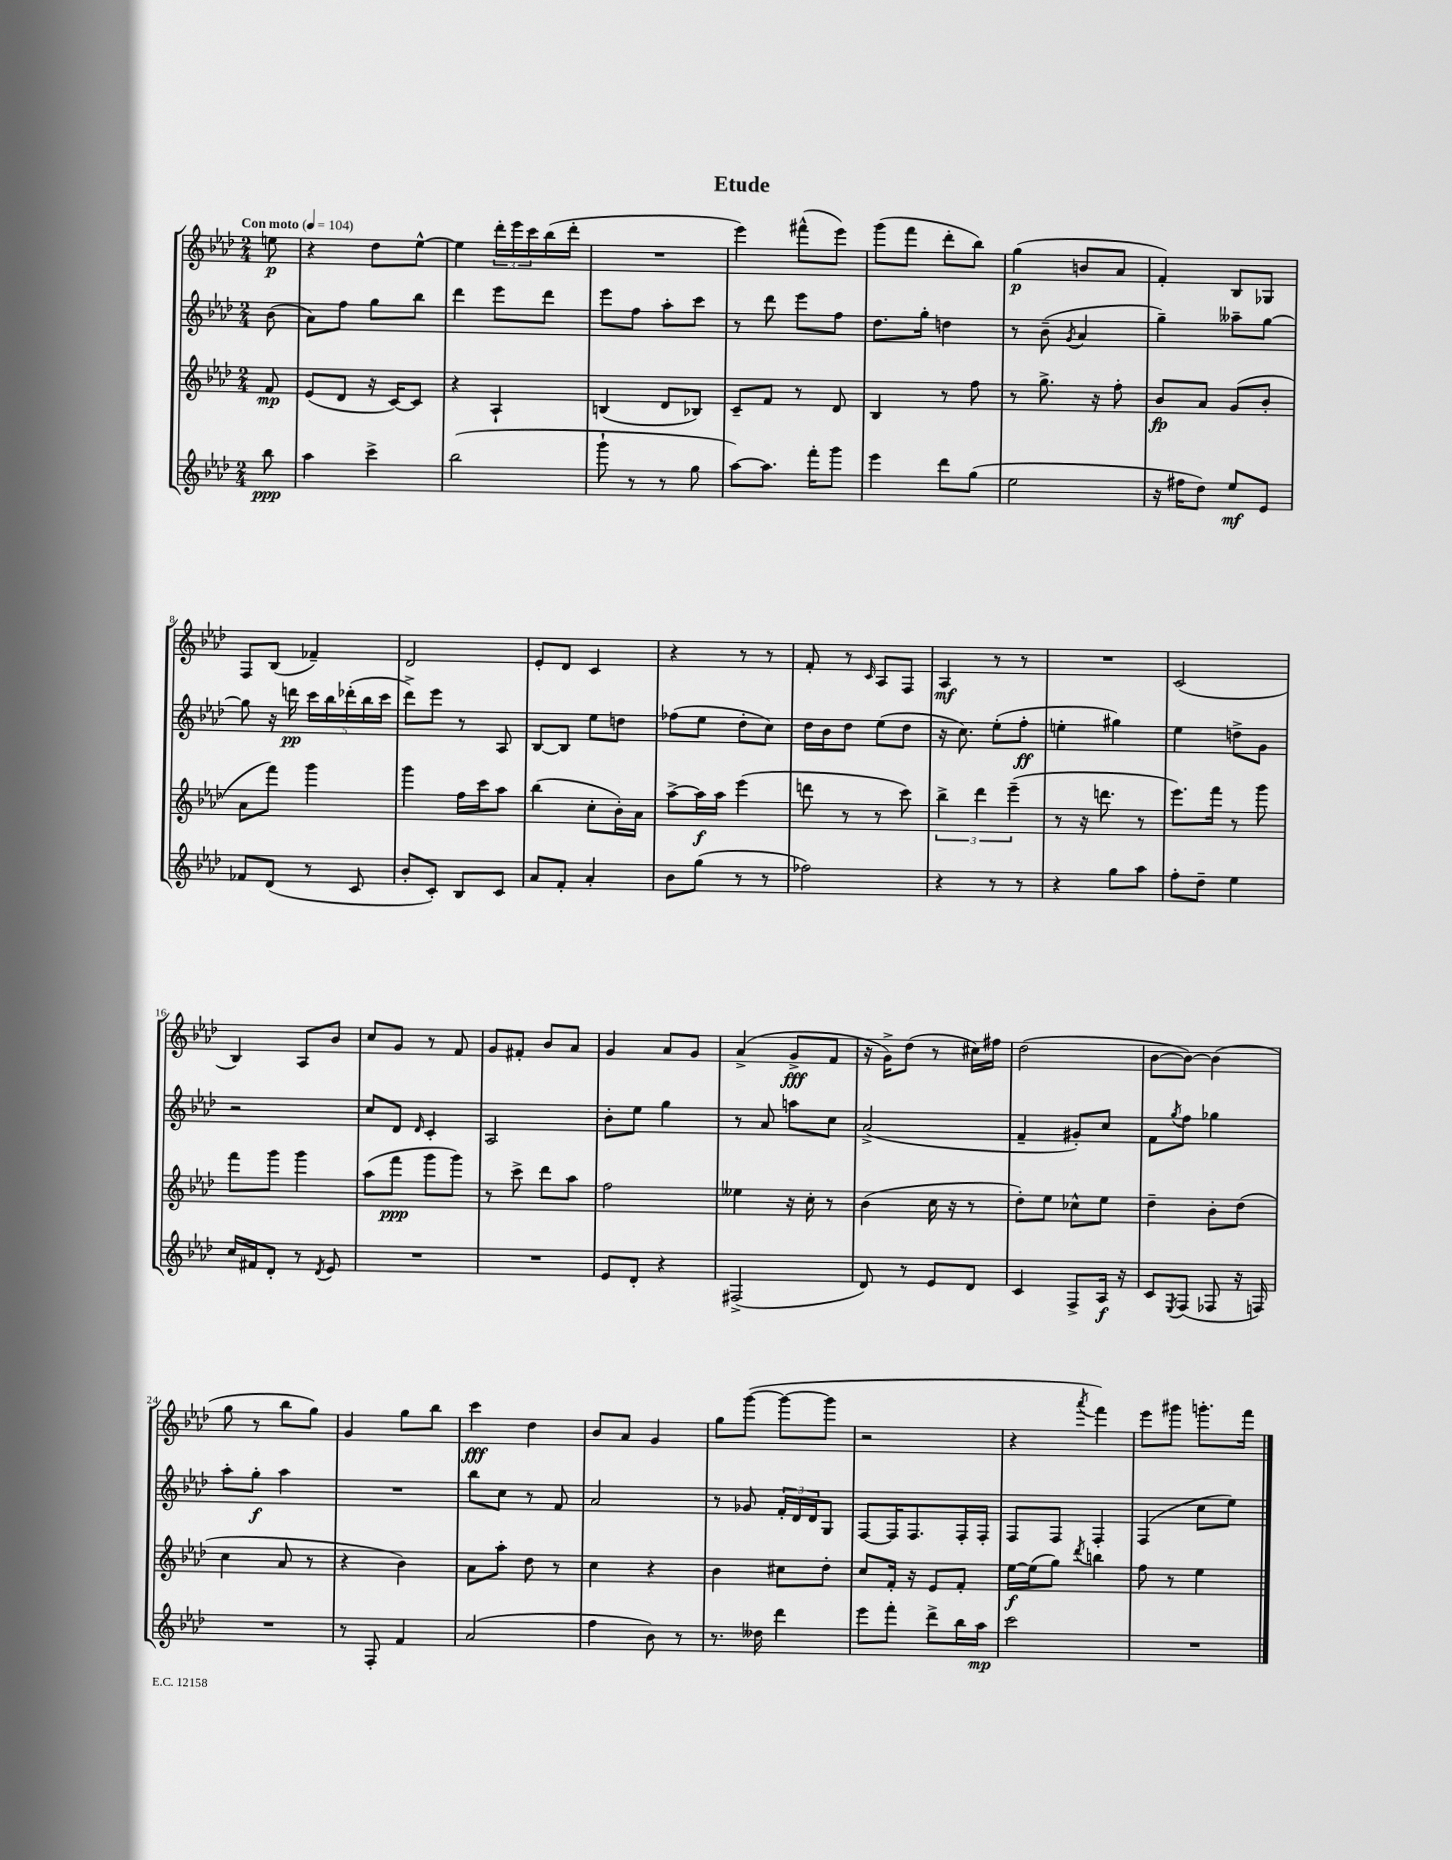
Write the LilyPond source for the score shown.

\header { title = "Etude" }
<<
\new StaffGroup <<
\new Staff = "s0" {
    \clef treble \key aes \major \numericTimeSignature \time 2/4 \partial 8 \tempo "Con moto" 4 = 104
    e''8\p |
    r4 des''8 ees''8~-^ |
    ees''4 \tuplet 3/2 { des'''16-. ees'''16 c'''16 } bes''16( des'''16-. |
    R2 |
    ees'''4) fis'''8-^( ees'''8) |
    g'''8( f'''8 des'''8-. bes''8) |
    g''4\p( b'8 aes'8 |
    f'4-.) bes8 ges8 |
    f8 bes8( fes'4--) |
    des'2 |
    ees'8-. des'8 c'4 |
    r4 r8 r8 |
    f'8-. r8 \grace { c'16 } aes8 f8 |
    aes4\mf r8 r8 |
    R2 |
    c'2( |
    bes4) aes8 bes'8 |
    c''8 g'8 r8 f'8 |
    g'8 fis'8-. bes'8 aes'8 |
    g'4 aes'8 g'8 |
    aes'4->( g'8->\fff f'8 |
    r16 g'16->) des''8( r8 cis''16) fis''16 |
    des''2( |
    bes'8~ bes'8~) bes'4( |
    g''8 r8 bes''8 g''8) |
    g'4 g''8 bes''8 |
    c'''4\fff des''4 |
    bes'8 aes'8 g'4 |
    g''8 g'''8~( g'''8~ g'''8 |
    r2 |
    r4 \acciaccatura { aes'''8 } f'''4) |
    ees'''8 gis'''8 g'''8.-. f'''16 \bar "|." |
}
\new Staff = "s1" {
    \clef treble \key aes \major \numericTimeSignature \time 2/4 \partial 8
    bes'8( |
    aes'8) f''8 g''8 bes''8 |
    des'''4 ees'''8 des'''8 |
    ees'''8 f''8 aes''8-. c'''8 |
    r8 des'''8 ees'''8 f''8 |
    des''8. g''16-. d''4 |
    r8 bes'8--( \acciaccatura { g'8 } aes'4 |
    g''4--) aeses''8-- g''8~ |
    g''8 r16 d'''16\pp \tuplet 5/4 { c'''16 bes''16 des'''16-.( bes''16 c'''16 } |
    des'''8->) ees'''8 r8 aes8 |
    bes8~ bes8 ees''8 d''8 |
    fes''8( ees''8 des''8-. c''8) |
    des''16 bes'16 des''8 ees''8( des''8 |
    r16 c''8.) ees''8-.( f''8-.\ff |
    e''4-. gis''4) |
    ees''4 d''8-> g'8 |
    r2 |
    c''8 des'8 \grace { des'16 } c'4-. |
    aes2 |
    bes'8-. ees''8 g''4 |
    r8 aes'8 a''8 c''8 |
    aes'2->( |
    f'4-- gis'8-.) c''8 |
    f'8 \acciaccatura { g''8 } f''8 ges''4 |
    aes''8-. g''8-.\f aes''4 |
    R2 |
    bes''8 c''8 r8 f'8 |
    aes'2 |
    r8 ges'8 \tuplet 3/2 { f'16-. des'16 des'16 } g8 |
    f8~ f16 f8. f16-. f16-. |
    f8 f8 f4-. |
    f4( c''8 ees''8) \bar "|." |
}
\new Staff = "s2" {
    \clef treble \key aes \major \numericTimeSignature \time 2/4 \partial 8
    f'8\mp |
    ees'8( des'8 r16 c'16~) c'8 |
    r4 aes4-! |
    b4( des'8 bes8) |
    c'8-- f'8 r8 des'8 |
    bes4 r8 f''8 |
    r8 g''8.-> r16 f''8-. |
    bes'8\fp aes'8 g'8( bes'8-. |
    aes'8 f'''8) g'''4 |
    g'''4 f''16 c'''16 aes''8 |
    bes''4( c''8-. bes'16-.) aes'16 |
    aes''8~-> aes''16\f aes''16 ees'''4( |
    d'''8 r8 r8 c'''8) |
    \tuplet 3/2 { bes''4-> des'''4 ees'''4--( } |
    r8 r16 d'''8. r8 |
    ees'''8.) f'''16 r8 g'''8 |
    f'''8 g'''8 g'''4 |
    aes''8( f'''8\ppp g'''8 g'''8) |
    r8 c'''8-> des'''8 aes''8 |
    f''2 |
    eeses''4 r16 c''16-. r8 |
    bes'4( c''16 r16 r8 |
    des''8-.) ees''8 ces''8-^ ees''8 |
    des''4-- bes'8-. des''8( |
    c''4 aes'8 r8 |
    r4 bes'4) |
    aes'8 aes''8-. des''8 r8 |
    c''4 r4 |
    bes'4 cis''8 des''8-. |
    c''8 f'16-. r16 ees'8 f'8-. |
    ees''16~\f ees''16( g''8) \acciaccatura { des'''8 } b''4 |
    f''8 r8 ees''4 \bar "|." |
}
\new Staff = "s3" {
    \clef treble \key aes \major \numericTimeSignature \time 2/4 \partial 8
    bes''8\ppp |
    aes''4 c'''4-> |
    bes''2( |
    g'''8-! r8 r8 g''8 |
    aes''8~) aes''8. f'''16-. g'''8 |
    ees'''4 des'''8 g''8( |
    ees''2 |
    r16 fis''16 des''8) ees''8\mf ees'8 |
    fes'8 des'8( r8 c'8 |
    bes'8-. c'8-.) bes8 c'8 |
    aes'8 f'8-. aes'4-. |
    bes'8 g''8( r8 r8 |
    fes''2) |
    r4 r8 r8 |
    r4 g''8 aes''8 |
    f''8-. des''8-- ees''4 |
    c''16 fis'16 des'8-. r8 \acciaccatura { des'8 } ees'8 |
    R2 |
    R2 |
    ees'8 des'8-. r4 |
    fis2->( |
    des'8) r8 ees'8 des'8 |
    c'4 f8-> aes16\f r16 |
    c'8 \acciaccatura { ees8 } f8( fes8 r16 f16) |
    R2 |
    r8 f8-. f'4 |
    aes'2( |
    f''4 bes'8) r8 |
    r8. deses''16 des'''4 |
    ees'''8 f'''8-. des'''8-> bes''16 aes''16\mp |
    c'''2 |
    R2 \bar "|." |
}
>>
>>
